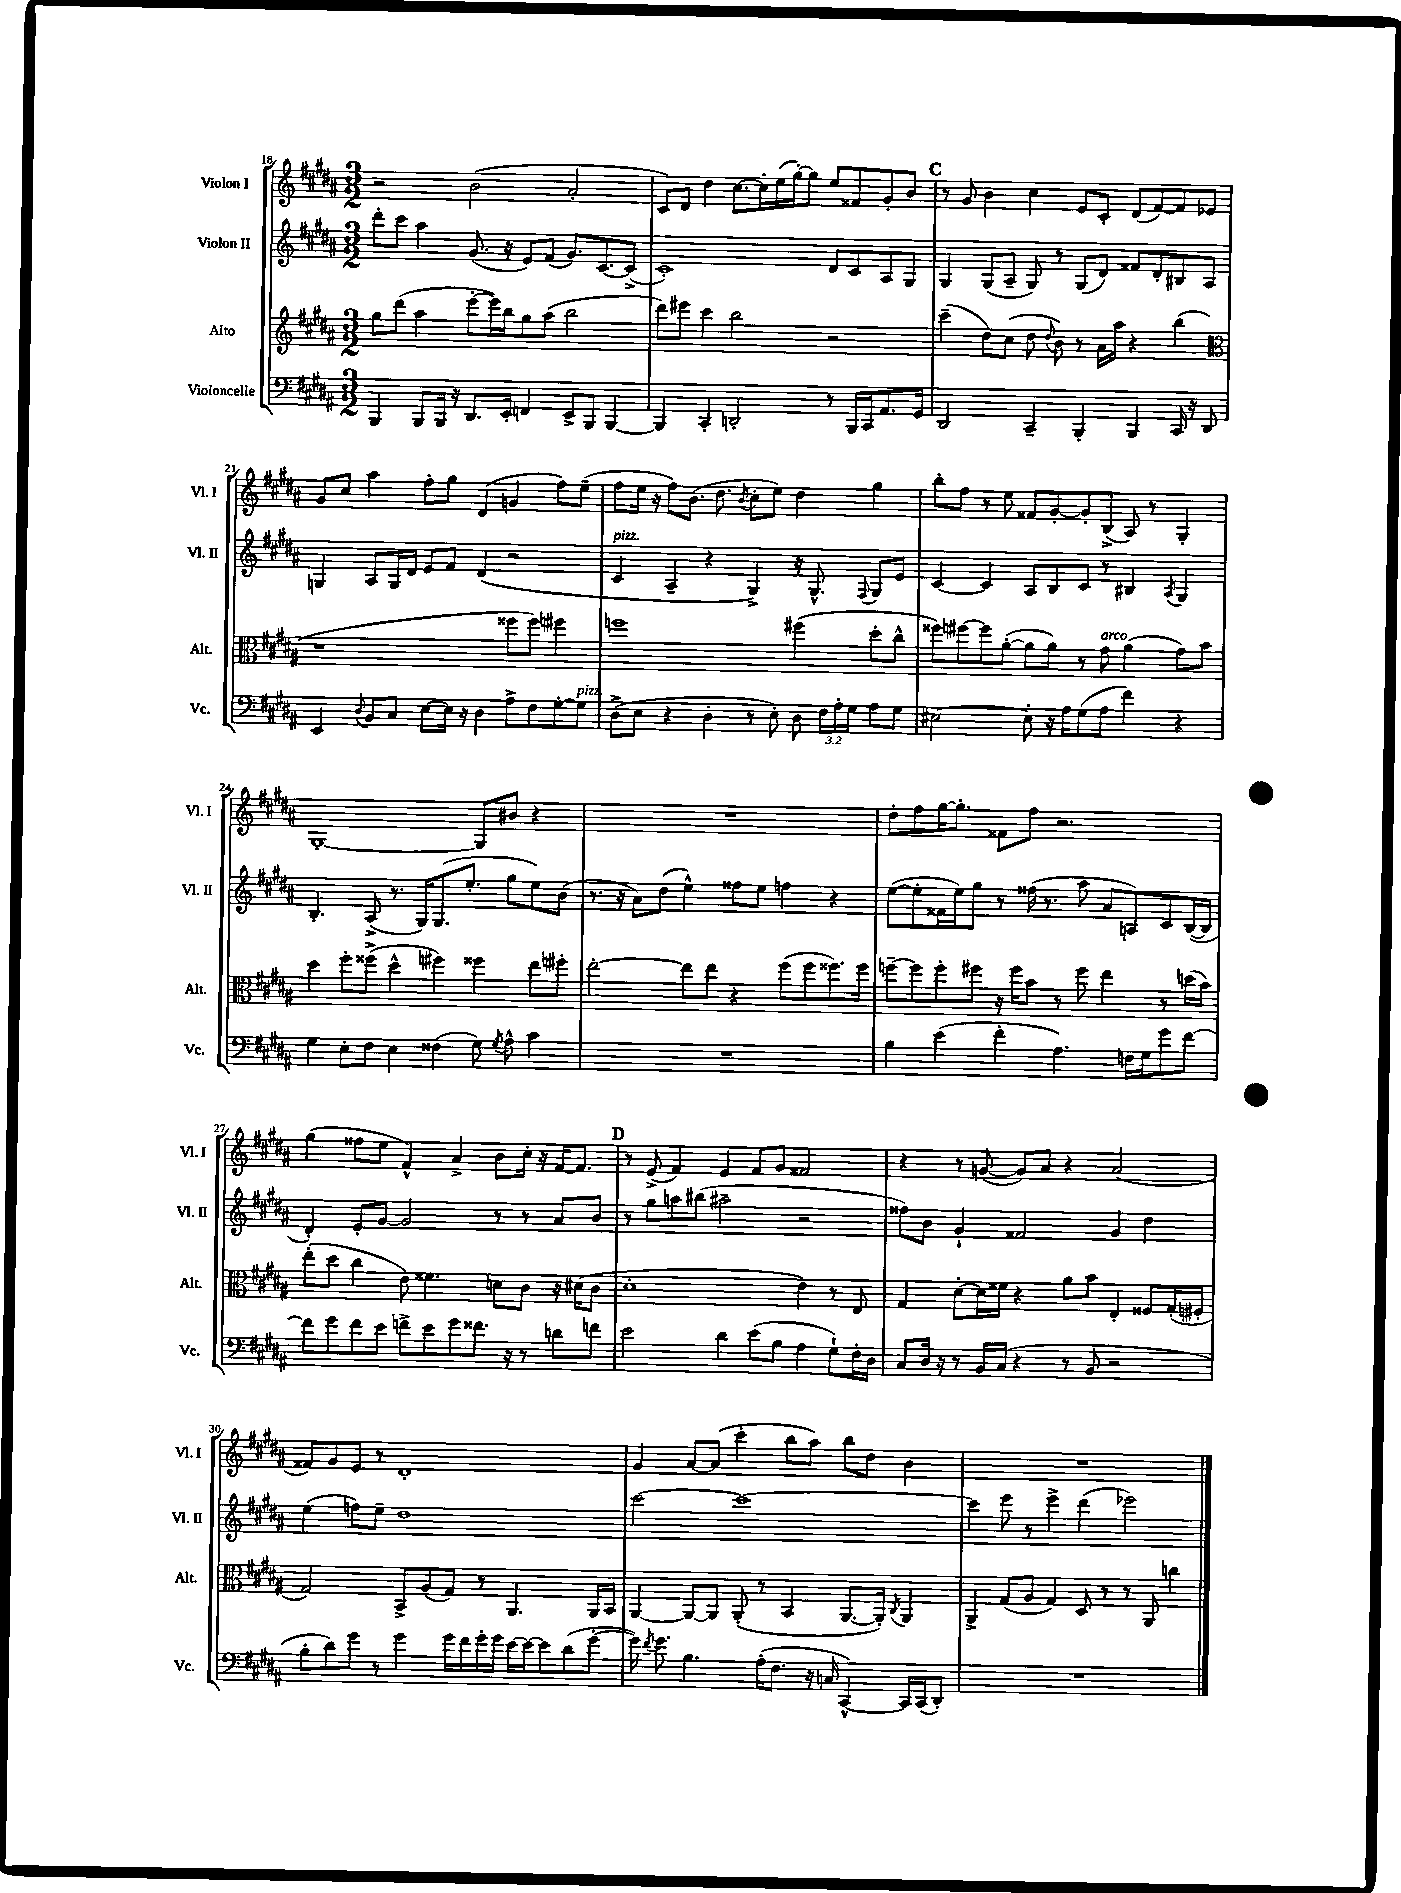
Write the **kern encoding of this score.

**kern	**kern	**kern	**kern
*staff4	*staff3	*staff2	*staff1
*clefF4	*clefG2	*clefG2	*clefG2
*k[f#c#g#d#a#]	*k[f#c#g#d#a#]	*k[f#c#g#d#a#]	*k[f#c#g#d#a#]
*M3/2	*M3/2	*M3/2	*M3/2
4BBB/	8gg#\L	8ddd#'\L	2r
.	(8ddd#\J	8ccc#\J	.
8BBB/L	4aa#\	4aa#\	.
16BBB/Jk	.	.	.
16r	.	.	.
8.DD#/L	[8eee'\L	(8.g#/	(2b\
.	16eee\]L)	.	.
16EE'/Jk	16bb\J	16r	.
4FF/	8gg#\	8e/L)	.
.	(8aa#\J	(8f#/J	.
8EE^/L	2bb\	8.g#/L)	2a#'/
8BBB/J	.	.	.
.	.	[8.c#/	.
[4BBB/	.	.	.
.	.	(8c#^/]J	.
=	=	=	=
4BBB/]	8ddd#\L)	1c#')	8c#/L)
.	8eee#\J	.	8d#/J
4CC#'/	4ccc#\	.	4dd#\
2DD'/	2bb\	.	[8.cc#\L
.	.	.	16cc#'\]L
.	.	.	(16ee\
.	.	.	[16gg#'\J)
.	.	.	8gg#\]J
8r	2r	8d#/L	8ee/L
16BBB/LL	.	8c#/	8f##/
16CC#/J	.	.	.
8.AA#/	.	8A#/	8g#'/
.	.	8G#/J	8b/J
16GG#/Jk	.	.	.
=	=	=	=
2DD#/	(4ccc#~\	4G#/	8r
.	.	.	8g#/
.	8dd#\L)	(8G#/L	4b\
.	(8cc#\J	8A#~/J	.
4CC#~/	8dd#\	8G#/)	4cc#\
.	8qqdd#/	.	.
.	8b\)	8r	.
4BBB'/	8r	(8G#/L	8e/L
.	16a#\LL	8d#/J)	8c#'/J
.	16aa#\JJ	.	.
4BBB/	4r	8f##/L	(8d#/L
.	.	8d#'/	[8f#/)
16CC#/	(4bb\	8B#/	8f#/]
16r	.	.	.
8DD#/	.	8A#/J	8e-/J
=	=	=	=
*	*clefC3	*	*
4EE/	1r	4G/	8g#/L
.	.	.	8cc#/J
8qqD#/	.	.	.
8BB/L	.	8A#/L	4aa#\
8C#/J	.	16G/L	.
.	.	16d#/JJ	.
[8E\L	.	8e/L	8ff#'\L
16E\]Jk	.	8f#/J	8gg#\J
16r	.	.	.
4D#\	.	(4d#/	(4d#/
8A#^\L	8ff##\L	2r	4g/
8F#\	8ff##\J)	.	.
[8G#'\	4ff#\	.	8ff#\L)
8G#\]J	.	.	(8ee~\J
=	=	=	=
(8D#^\L	1ff	4c#/	8ff#\L
8E\J	.	.	16ee\Jk
.	.	.	16r
4r	.	4A#~/	8ff#\L)
.	.	.	(8.b\J
4D#'\	.	4r	.
.	.	.	8.dd#\
.	.	.	8qb/
8r	.	4G#^/)	8cc#'\L
8E'\)	.	.	8ee\J)
8D#\	(4ff#\	16r	4dd#\
.	.	8.G#^^/	.
24F#\LL	.	.	.
24A#'\	.	.	.
24G#\JJ	.	.	.
.	.	8qqF#/	.
8A#\L	8dd#'\L	8G#/L	4gg#\
8G#\J	8cc#^^\J	8e/J	.
=	=	=	=
[2E#\	8ff##\L)	[4c#/	8bb'\L
.	[8ff#\	.	8ff#\J
.	8ff#\]	4c#/]	8r
.	([8a#'\J	.	8ee\
8E#'\]	8a#\]L	8A#/L	8f##/L
16r	8a#\J)	8B/	[8g#'/
16A#\LK	.	.	.
(8G#\	8r	8c#/J	8g#'/]
8A#\J	8g#\	8r	(8B^/J
4f#\)	(4a#\	4B#/	8A#/)
.	.	.	8r
.	.	8qA#/	.
4r	8g#\L)	4G#/	4G#'/
.	8b\J	.	.
=	=	=	=
4G#\	4dd#\	4.B'/	[1G#'
8E'\L	8ff#'\L	.	.
8F#\J	(8ff##^\J	(8A#^/	.
4E\	4dd#^^\	8.r	.
.	.	16G#/LK)	.
(4F##\	4ff#\)	(8.G#/	.
.	.	8.ee'/J	.
8G#\)	4ff##\	.	8G#/]L
8qG#/	.	.	.
8A#^^\	.	8gg#\L	8b#/J
4c#\	8ee\L	8ee\)	4r
.	8ff#'\J	(8b\J	.
=	=	=	=
1.r	[2ee'\	8.r	1.r
.	.	16r	.
.	.	8a#\L)	.
.	.	(8dd#\J	.
.	8ee\]L	4ee^^\)	.
.	8ee\J	.	.
.	4r	8ff##\L	.
.	.	8ee\J	.
.	(8ff#\L	4ff\	.
.	8ff#\	.	.
.	8.ff##\)	4r	.
.	16ff##\Jk	.	.
=	=	=	=
4B\	[8ff~\L	([8ee\L	8dd#'\L
.	8ff\]	8ee'\]	8ff#\
(4e\	8ff'\	16f##\L	[16gg#\K
.	.	16ee\J)	8.gg#'\]J
.	8ff#\J	8gg#\J	.
4f#'\	16r	8r	8f##\L
.	16ff#\LK	.	.
.	8b\J	(16ff##\	8ff#\J
.	.	8.r	.
4.A#\)	8r	.	2.r
.	8ff#\	8aa#\	.
.	4ee\	8a#/L	.
16F\LL	.	8A/)	.
16G#\J	.	.	.
8g#\	8r	8c#/	.
[8f#\J	(16dd\LL	([16B/L	.
.	16b\JJ)	16B/]JJ	.
=	=	=	=
8f#\]L	(8ee'\L	4d#'/)	(4gg#\
8g#\	8dd#\J	.	.
8f#\	4cc#\	8e'/L	8ff##\L
8e\J	.	[8g#/J	8ee\J
8f^\L	8e\)	2g#/]	4f#^^/)
8e\	4.f##\	.	.
8g#\	.	.	4a#^/
8.f##\J	.	.	.
.	8d\L	8r	8b\L
16r	.	.	.
8r	8c#\J	8r	16cc#'\Jk
.	.	.	16r
8d\L	16r	8a#/L	[16f#/LK
.	(16d#\LK	.	8.f#/]J
8f\J	8c#\J	8b/J	.
=	=	=	=
2e\	1d#'	8r	8r
.	.	8gg#\L	(8e^/
.	.	8aa\	4f#/)
.	.	(8bb#\J	.
4d#\	.	2aa#~\	4e/
(8e\L	.	.	8f#/L
8B\J	.	.	8g#/J
4A#\	4e\)	2r	2f##/
8G#`\L)	8r	.	.
16F#'\L	8E/	.	.
16D#\JJ	.	.	.
=	=	=	=
8C#/L	4G#/	8ff##\L)	4r
16D#/Jk	.	8b\J	.
16r	.	.	.
8r	[8d#'\L	4g#`/	8r
16BB/LL	16d#\]L	.	([8g/
(16C#/JJ	16f##\JJ	.	.
4r	4r	2f##/	8g/]L)
.	.	.	8a#/J
8r	8a#\L	.	4r
8BB/	8b\J	.	.
2r	4E'/	4g#/	(2a#/
.	8F##/L	4dd#\	.
.	(16G#'/L	.	.
.	16F#'/JJ	.	.
=	=	=	=
8B'\L	2G#/)	(4ee\	8f##/L)
8d#\)	.	.	8g#/
8g#\J	.	8ff\L)	8e/J
8r	.	8ee~\J	8r
4g#\	8BB^/L	1dd#	1d#'
.	(8A#/	.	.
16g#\LL	8G#/J)	.	.
16f#\	.	.	.
16g#'\	8r	.	.
16g#\JJ	.	.	.
[16e\LL	4.AA#/	.	.
16e\_J	.	.	.
8e\]	.	.	.
(8d#\	.	.	.
[8g#'\J	16AA#/LL	.	.
.	16BB/JJ	.	.
=	=	=	=
16g#\])	[4AA#/	[2ccc#\	4g#/
8qf#/	.	.	.
8.g#\	.	.	.
4.B\	8AA#/_L	.	[8a#/L
.	8AA#/]J	.	(8a#/]J
.	(8AA#'/	1ccc#_	4ccc#'\
(16A#'\LK	8r	.	.
8.F#\J	.	.	.
.	4BB/	.	8bb\L
16r	.	.	8aa#\J)
16C/	.	.	.
[4CC#^^/)	[8.AA#/L	.	8bb\L
.	.	.	8dd#\J
.	16AA#'/]Jk)	.	.
.	8qC#/	.	.
16CC#/]LL	4AA#/	.	4b\
(16CC#/J	.	.	.
8DD#'/J)	.	.	.
=	=	=	=
1.r	4AA#^/	4ccc#\]	1.r
.	(8G#/L	8eee\	.
.	8A#/J	8r	.
.	4G#/)	4eee^\	.
.	8D#/	(4ddd#\	.
.	8r	.	.
.	8r	2eee-\)	.
.	8AA#/	.	.
.	4cc\	.	.
==	==	==	==
*-	*-	*-	*-
